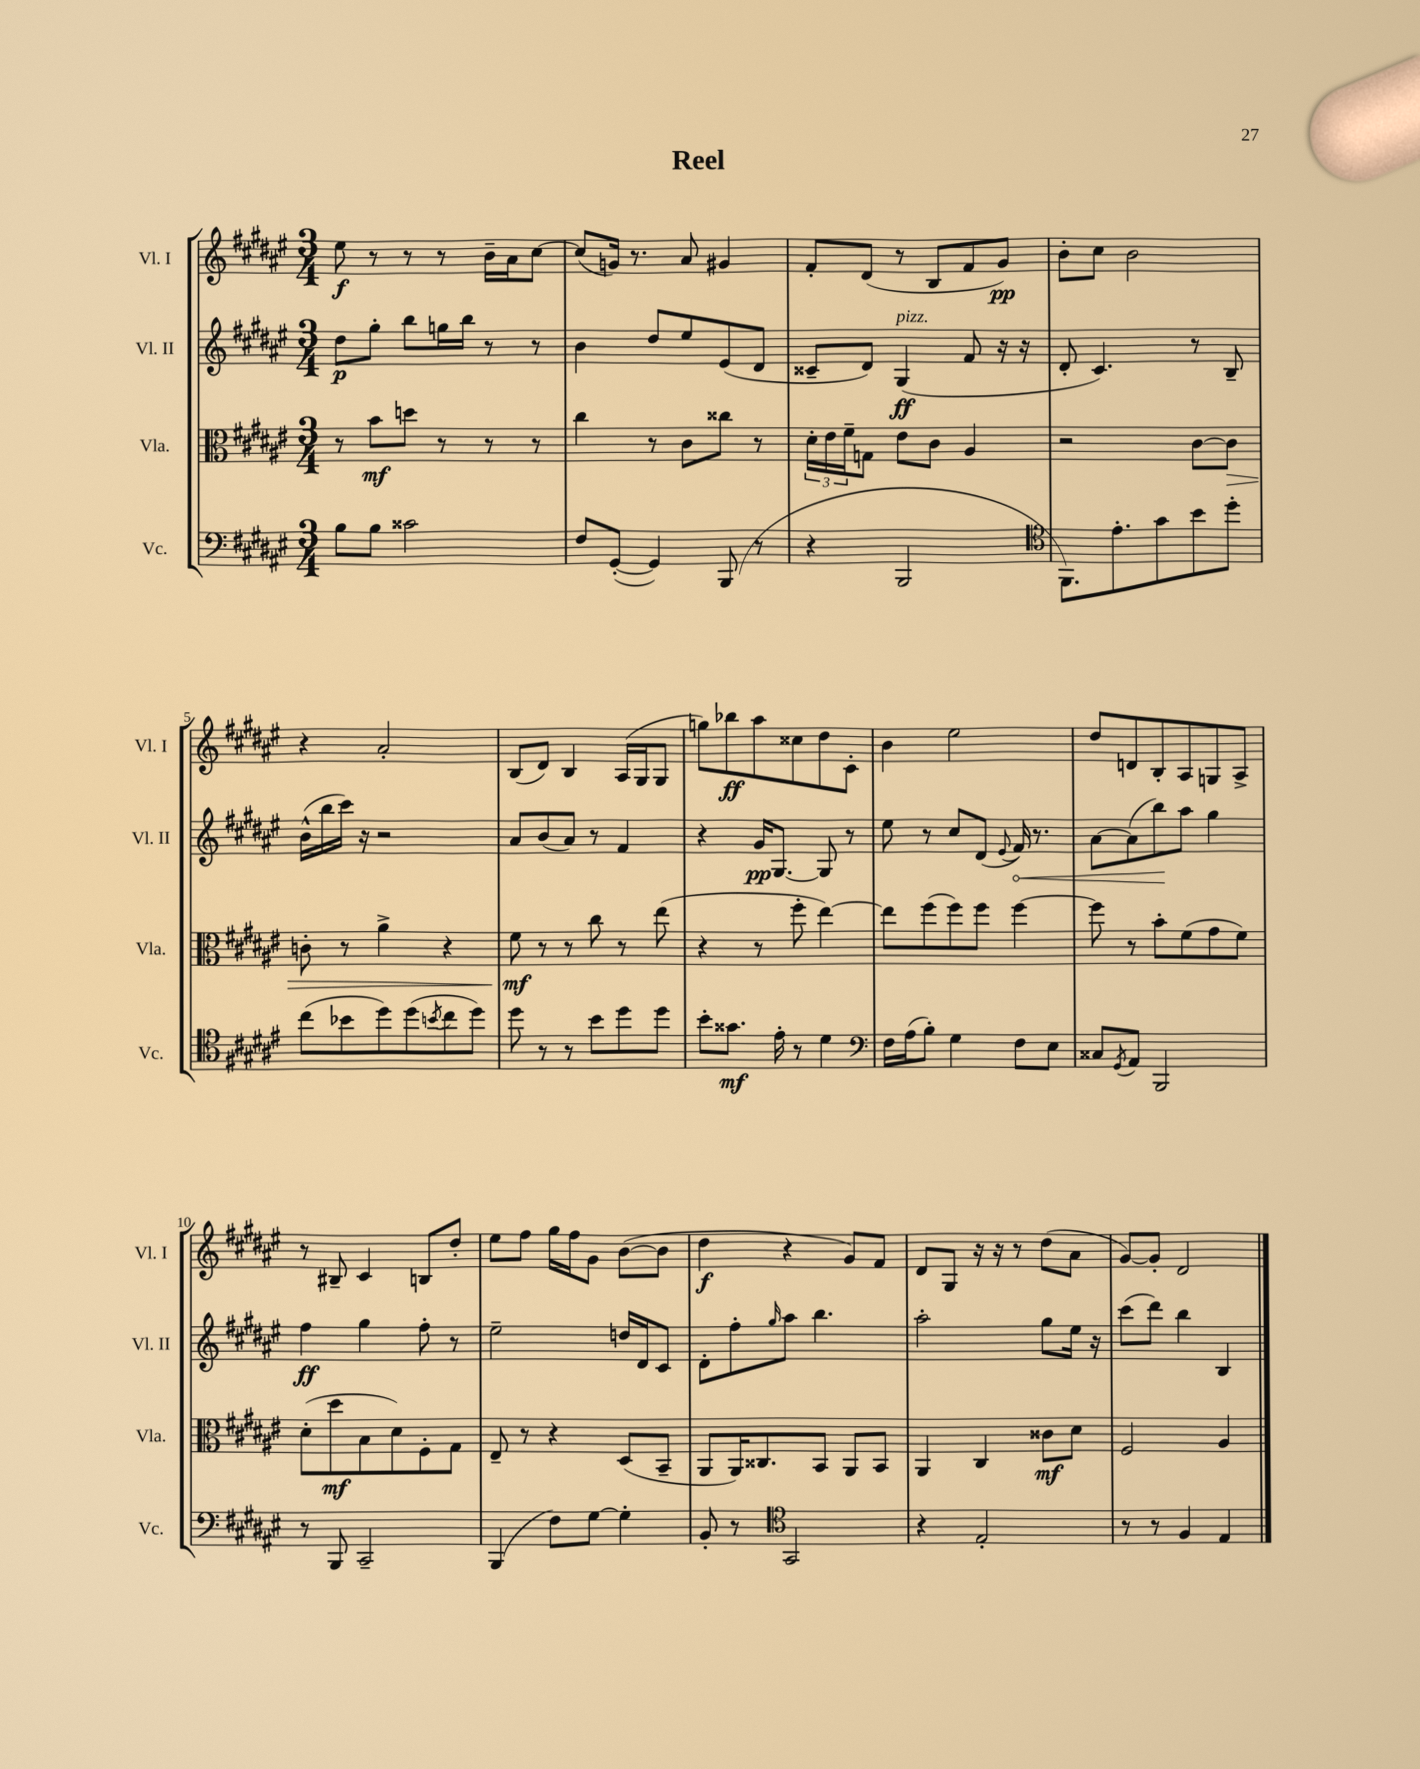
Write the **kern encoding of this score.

**kern	**kern	**kern	**kern
*staff4	*staff3	*staff2	*staff1
*clefF4	*clefC3	*clefG2	*clefG2
*k[f#c#g#d#a#e#]	*k[f#c#g#d#a#e#]	*k[f#c#g#d#a#e#]	*k[f#c#g#d#a#e#]
*M3/4	*M3/4	*M3/4	*M3/4
8B	8r	8dd#	8ee#
8B	8b	8gg#'	8r
2c##	8dd	8bb	8r
.	8r	16gg	8r
.	.	16bb	.
.	8r	8r	16b~
.	.	.	16a#
.	8r	8r	[8cc#
=	=	=	=
8F#	4cc#	4b	(8cc#]
([8GG#'	.	.	16g)
.	.	.	8.r
4GG#])	8r	8dd#	.
.	8c#	8ee#	8a#
(8BBB	8cc##	(8e#	4g#
8r	8r	8d#	.
=	=	=	=
4r	24d#'	8c##~	8f#'
.	24e#	.	.
.	24f#~	.	.
.	8G	8d#)	(8d#
2BBB	8e#	(4G#	8r
.	8c#	.	8B
.	4A#	8f#	8f#
.	.	16r	8g#)
.	.	16r	.
=	=	=	=
*clefC4	*	*	*
8.FF#)	2r	8d#'	8b'
.	.	4.c#)	8cc#
8.e#'	.	.	.
.	.	.	2b
8g#	.	.	.
8b	[8c#	8r	.
8dd#'	8c#]	8B~	.
=	=	=	=
(8cc#	8c'	(16b^^	4r
.	.	16bb	.
8b-	8r	16ccc#)	.
.	.	16r	.
8dd#)	4a#^	2r	2a#'
(8dd#	.	.	.
8qb	.	.	.
8cc#	4r	.	.
8dd#)	.	.	.
=	=	=	=
8dd#	8f#	8a#	(8B
8r	8r	(8b	8d#)
8r	8r	8a#)	4B
8b	8cc#	8r	.
8dd#	8r	4f#	(16A#
.	.	.	16G#
8dd#	(8ee#	.	8G#
=	=	=	=
8b'	4r	4r	8gg)
8.g##	.	.	8bb-
.	8r	16g#	8aa#
16e#'	.	[8.G#	.
8r	8ff#'	.	8cc##
4d#	[4ee#)	8G#]	8dd#
.	.	8r	8c#'
=	=	=	=
*clefF4	*	*	*
16F#	8ee#]	8ee#	4b
(16A#	.	.	.
8B')	(8ff#	8r	.
4G#	8ff#)	8cc#	2ee#
.	8ff#	(8d#	.
.	.	8qqe#	.
8F#	[4ff#	16f#)	.
.	.	8.r	.
8E#	.	.	.
=	=	=	=
8C##	8ff#]	[8a#	8dd#
8qGG#	.	.	.
8AA#	8r	(8a#]	8d
2BBB	8b'	8bb)	8B'
.	(8f#	8aa#	8A#
.	8g#	4gg#	8G
.	8f#)	.	8A#^
=	=	=	=
8r	(8d#'	4ff#	8r
8BBB	8dd#	.	8B#~
2CC#~	8B	4gg#	4c#
.	8d#)	.	.
.	8F#'	8ff#'	8B
.	8G#	8r	8dd#'
=	=	=	=
(4BBB	8E#~	2ee#~	8ee#
.	8r	.	8ff#
8F#)	4r	.	16gg#
.	.	.	16ff#
[8G#	.	.	8g#
4G#']	(8D#	16dd	([8b
.	.	16d#	.
.	8BB~	8c#	8b]
=	=	=	=
8BB'	8AA#	8d#'	4dd#
8r	16AA#)	8ff#'	.
.	8.C##	.	.
*clefC4	*	*	*
.	.	16qqgg#	.
2GG#	.	8aa#	4r
.	8BB	4.bb	.
.	8AA#	.	8g#)
.	8BB	.	8f#
=	=	=	=
4r	4AA#	2aa#'	8d#
.	.	.	8G#
2E#'	4C#	.	16r
.	.	.	16r
.	.	.	8r
.	8c##	8gg#	(8dd#
.	8d#	16ee#	8a#
.	.	16r	.
=	=	=	=
8r	2F#	(8ccc#	[8g#)
8r	.	8ddd#)	8g#']
4F#	.	4bb	2d#
4E#	4A#	4B	.
==	==	==	==
*-	*-	*-	*-
